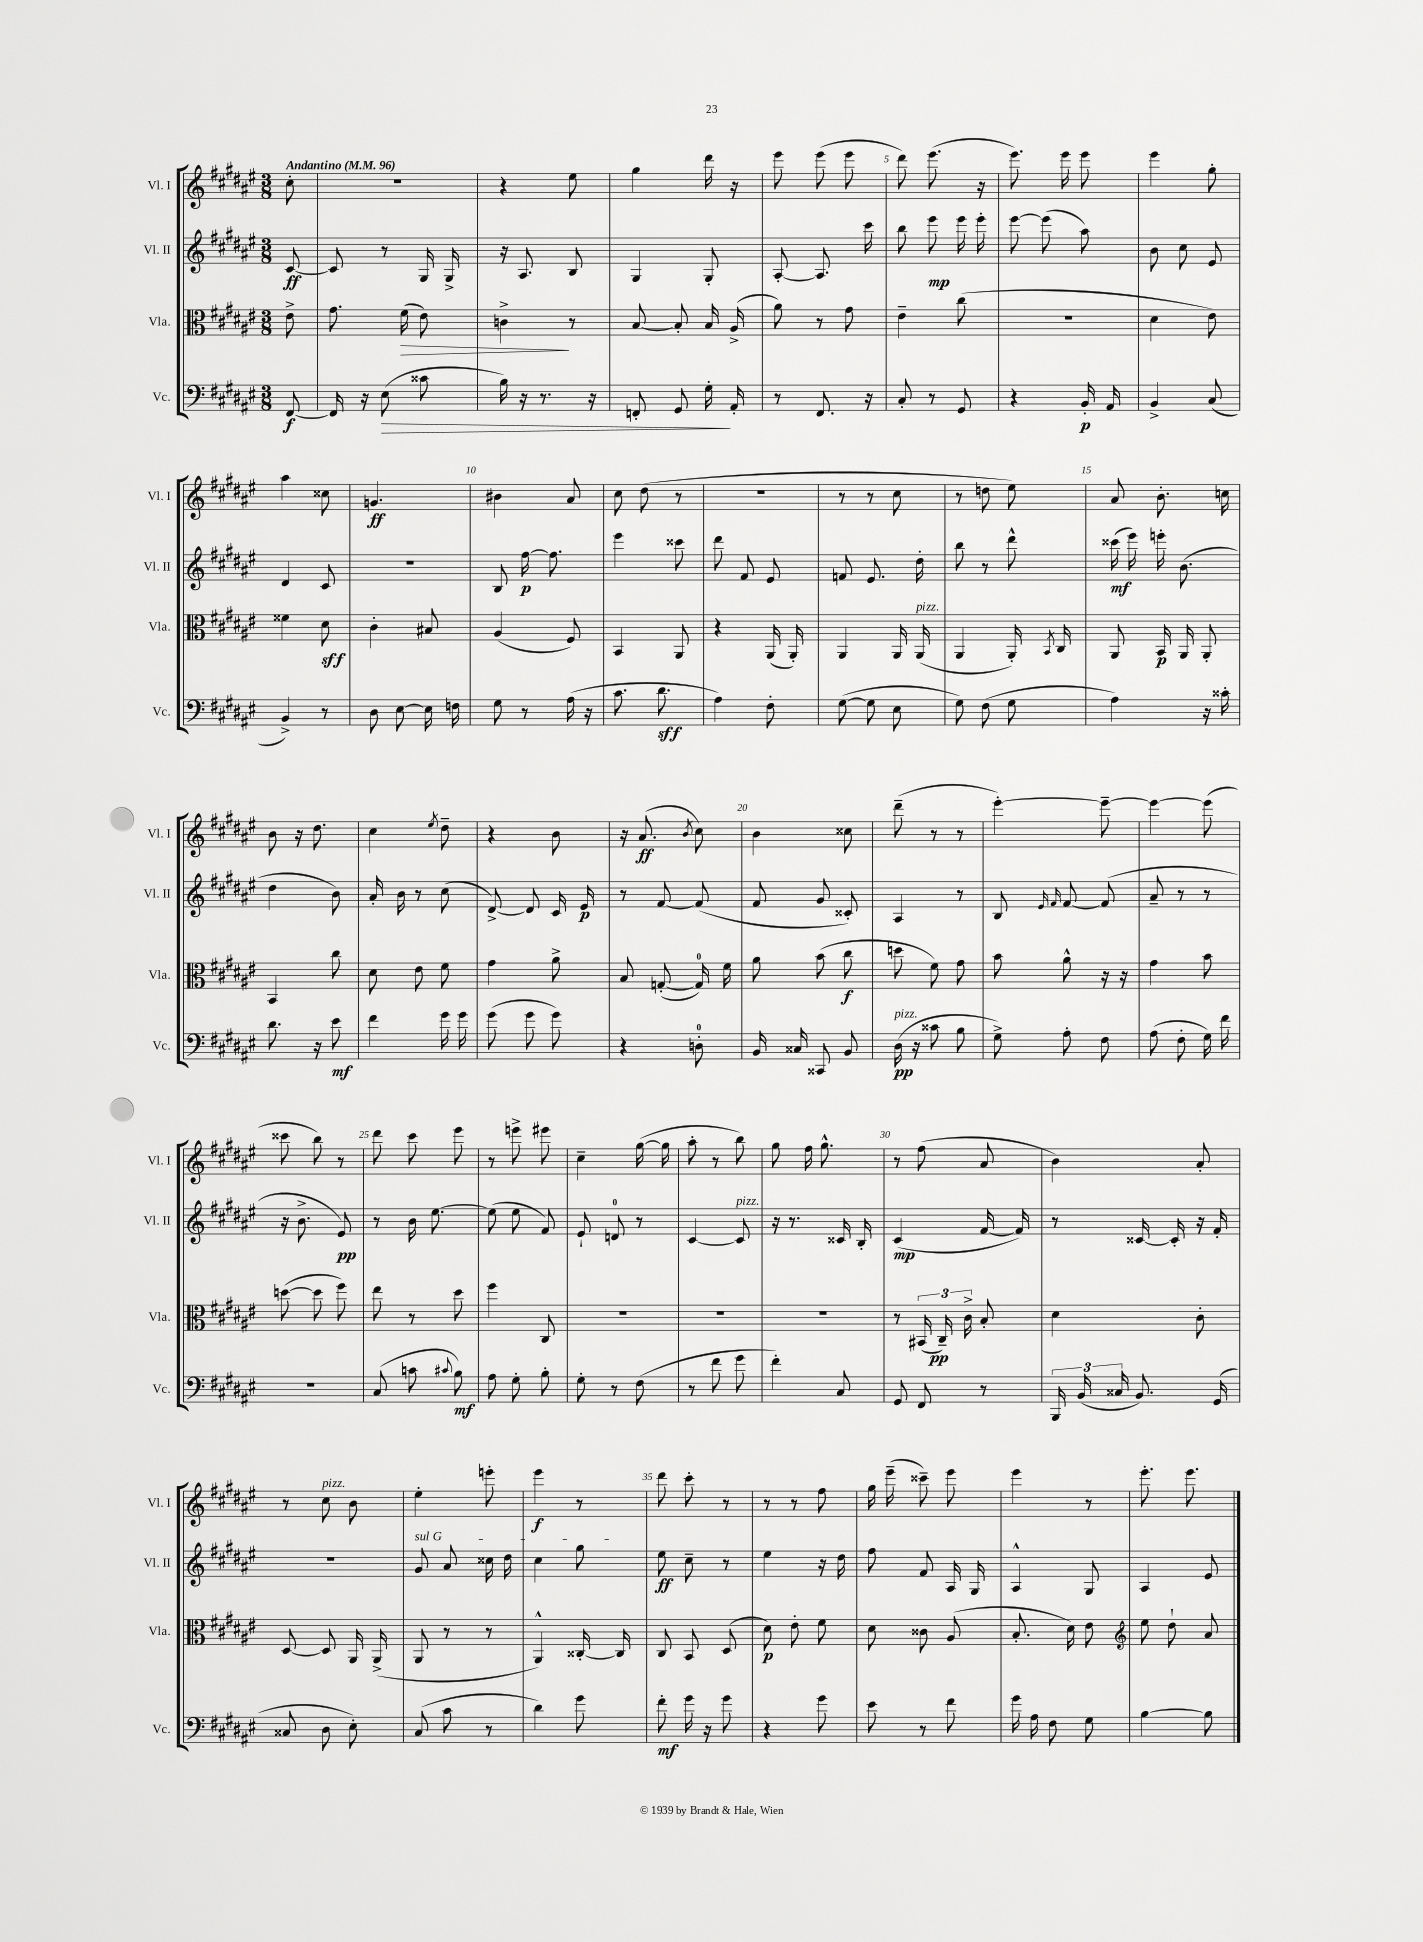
<<
\new StaffGroup <<
\new Staff = "s0" \with { instrumentName = "Vl. I" shortInstrumentName = "Vl. I" } {
    \clef treble \key fis \major \numericTimeSignature \time 3/8 \partial 8 \tempo "Andantino" 4 = 96
    \autoBeamOff cis''8-. |
    R4. |
    r4 eis''8 |
    gis''4 dis'''16 r16 |
    eis'''8 eis'''8( eis'''8 |
    dis'''8) eis'''8.( r16 |
    eis'''8.) eis'''16 eis'''8 |
    eis'''4 gis''8-. |
    ais''4 cisis''8 |
    g'4.\ff |
    bis'4 ais'8 |
    cis''8 dis''8( r8 |
    R4. |
    r8 r8 cis''8 |
    r8 d''8 eis''8) |
    ais'8 b'8.-. c''16 |
    b'8 r16 dis''8. |
    cis''4 \acciaccatura { eis''8 } dis''8-- |
    r4 b'8 |
    r16 ais'8.\ff( \acciaccatura { b'8 } cis''8) |
    b'4 cisis''8 |
    dis'''8--( r8 r8 |
    eis'''4~-.) eis'''8~-- |
    eis'''4~ eis'''8( |
    cisis'''8 b''8) r8 |
    dis'''8 cis'''8 eis'''8 |
    r8 e'''8-> eis'''8 |
    cis''4-- gis''16~( gis''16 |
    ais''8-. r8 b''8) |
    gis''8 fis''16 gis''8.-^ |
    r8 fis''8( ais'8 |
    b'4) ais'8-. |
    r8 cis''8^\markup { \italic "pizz." } b'8 |
    eis''4-. e'''8-. |
    eis'''4\f r8 |
    dis'''8 cis'''8-. r8 |
    r8 r8 fis''8 |
    gis''16 eis'''16--( cisis'''8--) eis'''8 |
    eis'''4 r8 |
    eis'''8.-. eis'''8. \bar "|." |
}
\new Staff = "s1" \with { instrumentName = "Vl. II" shortInstrumentName = "Vl. II" } {
    \clef treble \key fis \major \numericTimeSignature \time 3/8 \partial 8
    \autoBeamOff cis'8~\ff |
    cis'8 r8 gis16 gis16-> |
    r16 ais8. b8 |
    gis4 gis8-. |
    ais8~-. ais8. cis'''16 |
    b''8 eis'''8\mp eis'''16 eis'''16-. |
    eis'''8~ eis'''8( ais''8) |
    b'8 cis''8 eis'8 |
    dis'4 cis'8 |
    R4. |
    b8 fis''16~\p fis''8. |
    eis'''4 cisis'''8 |
    dis'''8 fis'8 eis'8 |
    f'8 eis'8. dis''16-. |
    b''8 r8 dis'''8-^ |
    cisis'''16\mf( eis'''16) e'''16-. b'8.( |
    dis''4 b'8) |
    ais'16-. b'16 r8 cis''8( |
    dis'8~->) dis'8 cis'16 eis'16\p |
    r8 fis'8~ fis'8( |
    fis'8 gis'8 cisis'8-.) |
    ais4 r8 |
    b8 \grace { eis'16 fis'16 } fis'8~ fis'8( |
    ais'8-- r8 r8 |
    r16 b'8.-> eis'8\pp) |
    r8 b'16 eis''8.~ |
    eis''8( eis''8 fis'8) |
    eis'8-! d'8-0 r8 |
    cis'4~ cis'8^\markup { \italic "pizz." } |
    r16 r8. cisis'16 b16-. |
    cis'4\mp( fis'16~ fis'16) |
    r8 cisis'16~ cisis'16-. r16 fis'16-. |
    R4. |
    \once \override TextSpanner.bound-details.left.text = \markup { \italic "sul G" } gis'8\startTextSpan ais'8 cisis''16 dis''16 |
    cis''4 gis''8\stopTextSpan |
    eis''8\ff cis''8-- r8 |
    eis''4 r16 dis''16 |
    fis''8 fis'8 ais16 gis16 |
    ais4-^ gis8 |
    ais4 eis'8 \bar "|." |
}
\new Staff = "s2" \with { instrumentName = "Vla." shortInstrumentName = "Vla." } {
    \clef alto \key fis \major \numericTimeSignature \time 3/8 \partial 8
    \autoBeamOff eis'8-> |
    gis'8. fis'16\>( eis'8) |
    c'4->\! r8 |
    b8~ b8-. b16 ais16->( |
    ais'8) r8 gis'8 |
    eis'4-- cis''8( |
    r4. |
    dis'4 eis'8) |
    fisis'4 dis'8\sff |
    cis'4-. bis8 |
    ais4( fis8) |
    b,4 ais,8 |
    r4 ais,16( ais,16-.) |
    ais,4 ais,16 ais,16^\markup { \italic "pizz." }( |
    ais,4 ais,16-.) \acciaccatura { b,8 } cis16 |
    ais,8 b,16\p ais,16 ais,8-. |
    b,4 cis''8 |
    dis'8 eis'8 fis'8 |
    gis'4 ais'8-> |
    b8 g8~-.( g16-0) fis'16 |
    ais'8 b'8( cis''8\f |
    d''8 fis'8) gis'8 |
    b'8 ais'8-^ r16 r16 |
    gis'4 b'8 |
    d''8~( d''8 fis''8) |
    eis''8 r8 dis''8 |
    fis''4 cis8 |
    R4. |
    R4. |
    R4. |
    r8 \tuplet 3/2 { bis,16( cis16--\pp) cis'16-> } b8-. |
    dis'4 cis'8-. |
    dis8~ dis8 ais,16 ais,16->( |
    ais,8 r8 r8 |
    ais,4-^) cisis16~-. cisis16 |
    cis8 b,8 dis8( |
    dis'8\p) eis'8-. fis'8 |
    dis'8 cisis'8 ais8( |
    b8.-. dis'16) eis'8 |
    \clef treble eis''8 dis''8-! ais'8 \bar "|." |
}
\new Staff = "s3" \with { instrumentName = "Vc." shortInstrumentName = "Vc." } {
    \clef bass \key fis \major \numericTimeSignature \time 3/8 \partial 8
    \autoBeamOff fis,8~\f |
    fis,16 r16 eis8\>( cisis'8 |
    b16) r16 r8. r16 |
    f,8-. gis,8 gis16-.\! ais,16-. |
    r8 fis,8. r16 |
    cis8-. r8 gis,8 |
    r4 b,16-.\p ais,16 |
    b,4-> cis8( |
    b,4->) r8 |
    dis8 eis8~ eis16 f16 |
    gis8 r8 ais16( r16 |
    cis'8. dis'8.\sff |
    ais4) fis8-. |
    gis8~( gis8 eis8 |
    gis8) fis8( gis8 |
    ais4) r16 cisis'16-. |
    dis'8. r16 eis'8\mf |
    fis'4 gis'16 gis'16 |
    gis'8( gis'8 gis'8) |
    r4 d8-0-. |
    b,16 cisis16 cisis,8 b,8 |
    dis16\pp^\markup { \italic "pizz." }( r16 cisis'8 b8 |
    gis8->) ais8-. fis8 |
    ais8( fis8-. gis16) fis'16 |
    R4. |
    cis8( c'8 \appoggiatura { cis'8 } b8\mf) |
    ais8 gis8-. b8-. |
    gis8-. r8 fis8( |
    r8 fis'8 gis'8 |
    fis'4-.) cis8 |
    gis,8 fis,8 r8 |
    \tuplet 3/2 { b,,16 b,16( cisis16 } b,8.) gis,16( |
    cisis8 dis8 eis8-.) |
    cis8( cis'8 r8 |
    dis'4) gis'8 |
    fis'8-.\mf gis'16 r16 gis'8 |
    r4 gis'8 |
    eis'8 r8 fis'8 |
    gis'16 ais16 fis8 gis8 |
    b4~ b8 \bar "|." |
}
>>
>>
\layout { \context { \Score \override BarNumber.break-visibility = ##(#f #t #t) barNumberVisibility = #(every-nth-bar-number-visible 5) } }
